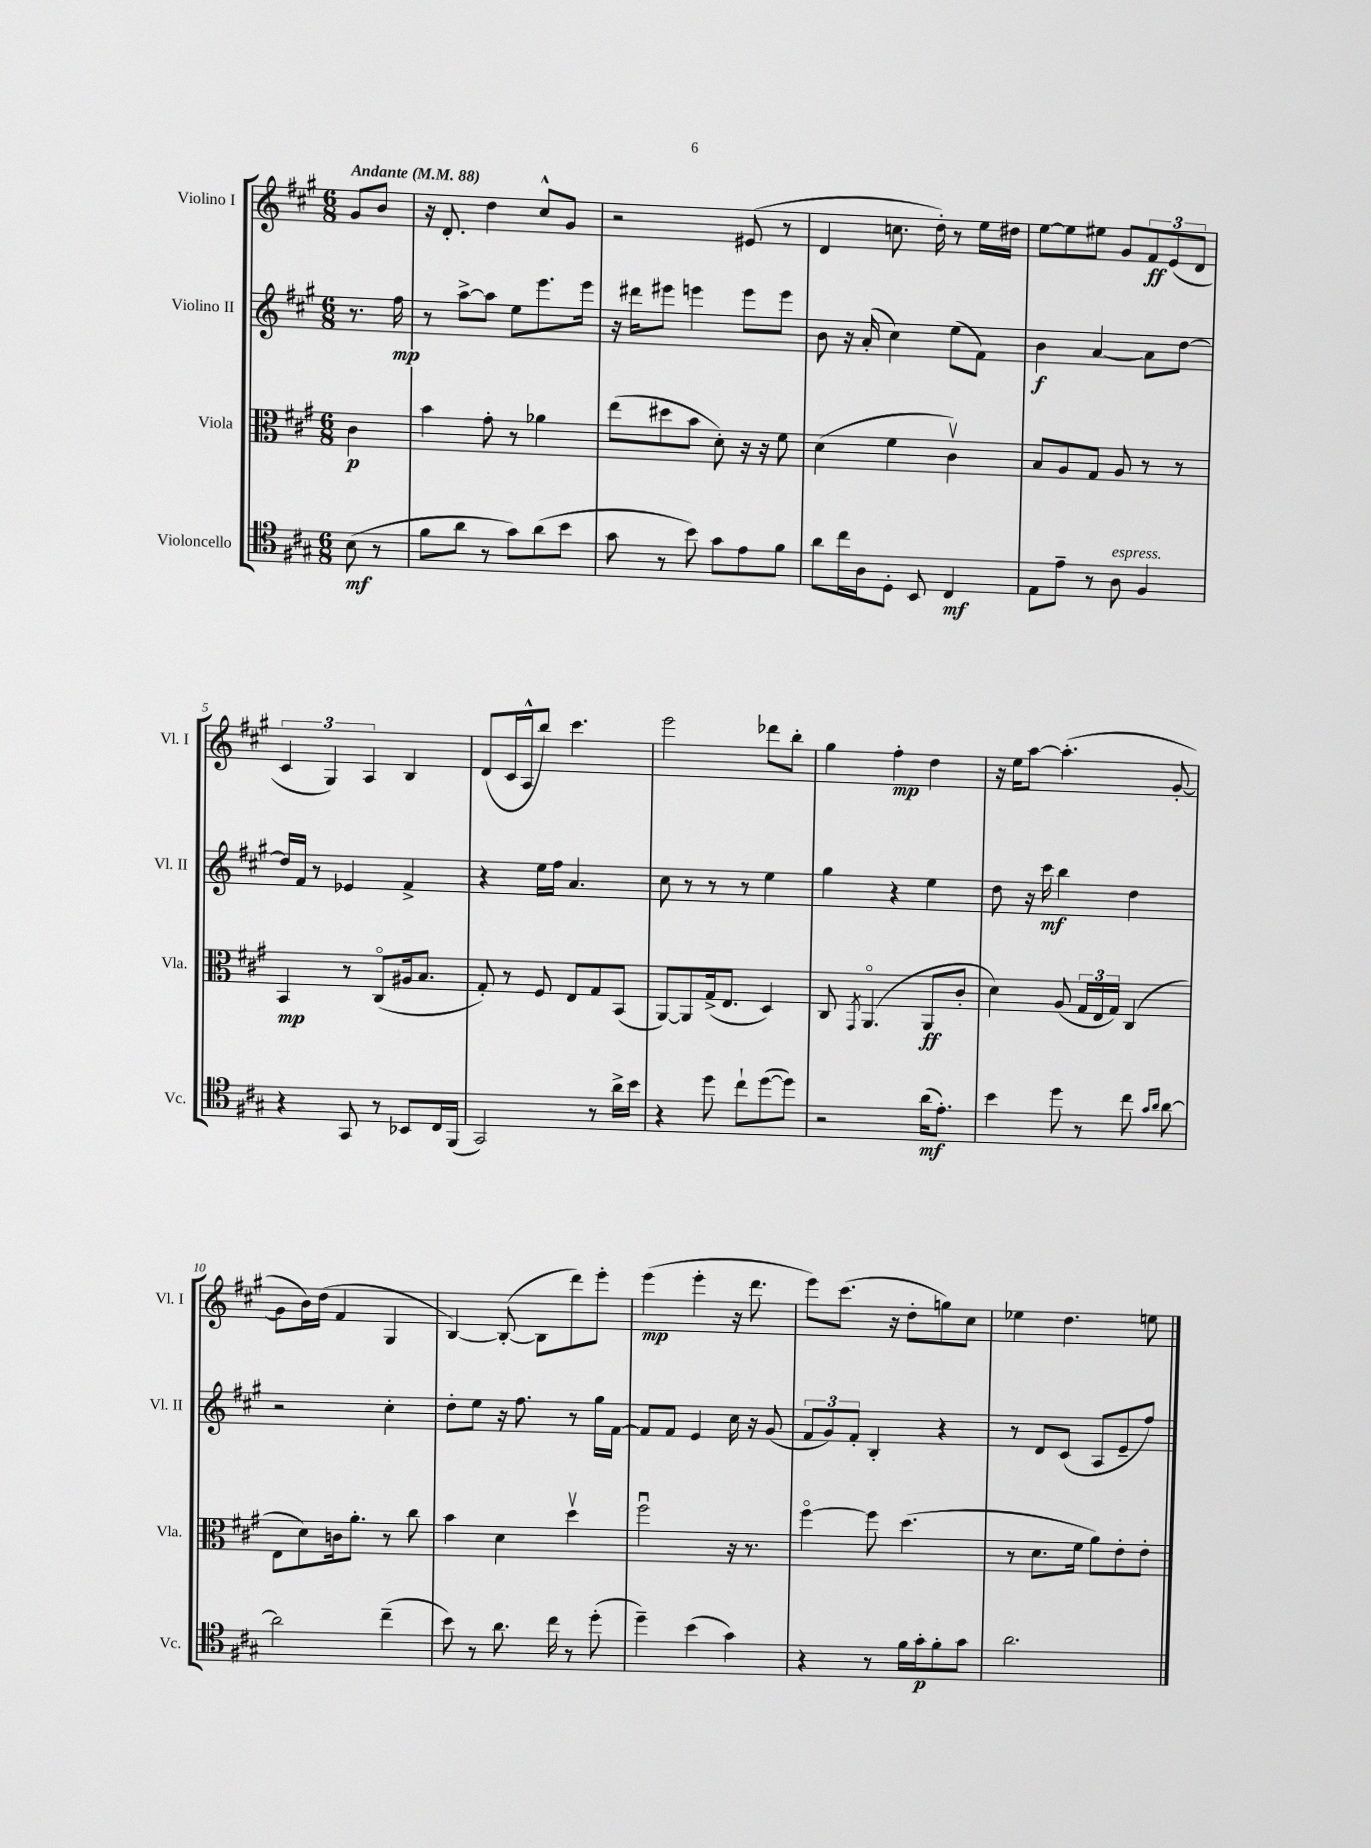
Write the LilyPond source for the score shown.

<<
\new StaffGroup <<
\new Staff = "s0" \with { instrumentName = "Violino I" shortInstrumentName = "Vl. I" } {
    \clef treble \key a \major \numericTimeSignature \time 6/8 \partial 4 \tempo "Andante" 4 = 88
    gis'8 b'8 |
    r16 d'8.-. d''4 cis''8-^ gis'8 |
    r2 eis'8( r8 |
    d'4 c''8. d''16-.) r8 e''16 dis''16 |
    e''8~ e''8 eis''8 gis'8 \tuplet 3/2 { fis'8\ff e'8( d'8 } |
    \tuplet 3/2 { cis'4 gis4) a4 } b4 |
    d'8( cis'16 a16-^ b''8) cis'''4. |
    e'''2 des'''8 b''8-. |
    gis''4 fis''4-.\mp d''4 |
    r16 e''16 a''8~ a''4.-.( gis'8~-. |
    gis'8 b'16) d''16( fis'4 gis4 |
    b4~) b8~-.( b8 d'''8) e'''8-. |
    e'''4\mp( e'''4-. r16 d'''8. |
    e'''8) cis'''8.( r16 d''8-. g''8) cis''8 |
    ees''4 d''4. e''8 \bar "|." |
}
\new Staff = "s1" \with { instrumentName = "Violino II" shortInstrumentName = "Vl. II" } {
    \clef treble \key a \major \numericTimeSignature \time 6/8 \partial 4
    r8. fis''16\mp |
    r8 a''8~-> a''8 e''8 e'''8. e'''16 |
    r16 dis'''16 eis'''8 e'''4 e'''8 e'''8 |
    b'8 r16 a'16-.( cis''4) e''8( fis'8) |
    b'4\f a'4~ a'8 d''8~ |
    d''16 fis'16 r8 ees'4 fis'4-> |
    r4 e''16 fis''16 a'4. |
    cis''8 r8 r8 r8 e''4 |
    gis''4 r4 e''4 |
    d''8 r16 cis'''16\mf b''4 d''4 |
    r2 cis''4-. |
    d''8-. e''8 r16 fis''8. r8 gis''16 fis'16~ |
    fis'8 fis'8 e'4 cis''16 r16 gis'8( |
    \tuplet 3/2 { fis'8 gis'8) fis'8-. } b4-. r4 |
    r8 d'8 cis'8( a8 e'8-- fis''8) \bar "|." |
}
\new Staff = "s2" \with { instrumentName = "Viola" shortInstrumentName = "Vla." } {
    \clef alto \key a \major \numericTimeSignature \time 6/8 \partial 4
    cis'4\p |
    b'4 gis'8-. r8 aes'4 |
    e''8( dis''8 b'8 d'8-.) r16 r16 fis'8 |
    d'4( fis'4 cis'4\upbow) |
    b8 a8 gis8 a8 r8 r8 |
    b,4\mp r8 cis8\flageolet( ais16 b8. |
    gis8-.) r8 fis8 e8 gis8 b,8( |
    a,8~) a,8 gis16->( e8. d4) |
    cis8 \acciaccatura { gis,8 } a,4.\flageolet( a,8\ff cis'8-. |
    d'4) a8( \tuplet 3/2 { gis16 e16 gis16) } cis4( |
    e8 d'8) c'16 a'8.-. r8 cis''8 |
    b'4 d'4 d''4\upbow |
    fis''2\downbow r16 r8. |
    fis''4~\flageolet fis''8 d''4.( |
    r8 d'8. fis'16 a'8) e'8-. e'8-. \bar "|." |
}
\new Staff = "s3" \with { instrumentName = "Violoncello" shortInstrumentName = "Vc." } {
    \clef tenor \key a \major \numericTimeSignature \time 6/8 \partial 4
    b8\mf( r8 |
    fis'8 a'8 r8 gis'8) a'8( b'8 |
    gis'8 r8 b'8) gis'8 e'8 fis'8 |
    a'8 cis''16 a16 d8-. b,8 cis4\mf |
    e8 e'8-- r8 a8^\markup { \italic "espress." } fis4 |
    r4 gis,8 r8 bes,8 cis16 fis,16( |
    gis,2) r8 a'16-> b'16 |
    r4 d''8 cis''8-! d''8~( d''8) |
    r2 a'16\mf( e'8.-.) |
    b'4 d''8 r8 cis''8 \grace { gis'16 a'16 } a'8~ |
    a'2 cis''4--( |
    b'8) r8 a'8. cis''16 r8 d''8-.( |
    d''4--) b'4( gis'4) |
    r4 r8 fis'16 gis'16-.\p fis'8-. gis'8 |
    a'2. \bar "|." |
}
>>
>>
